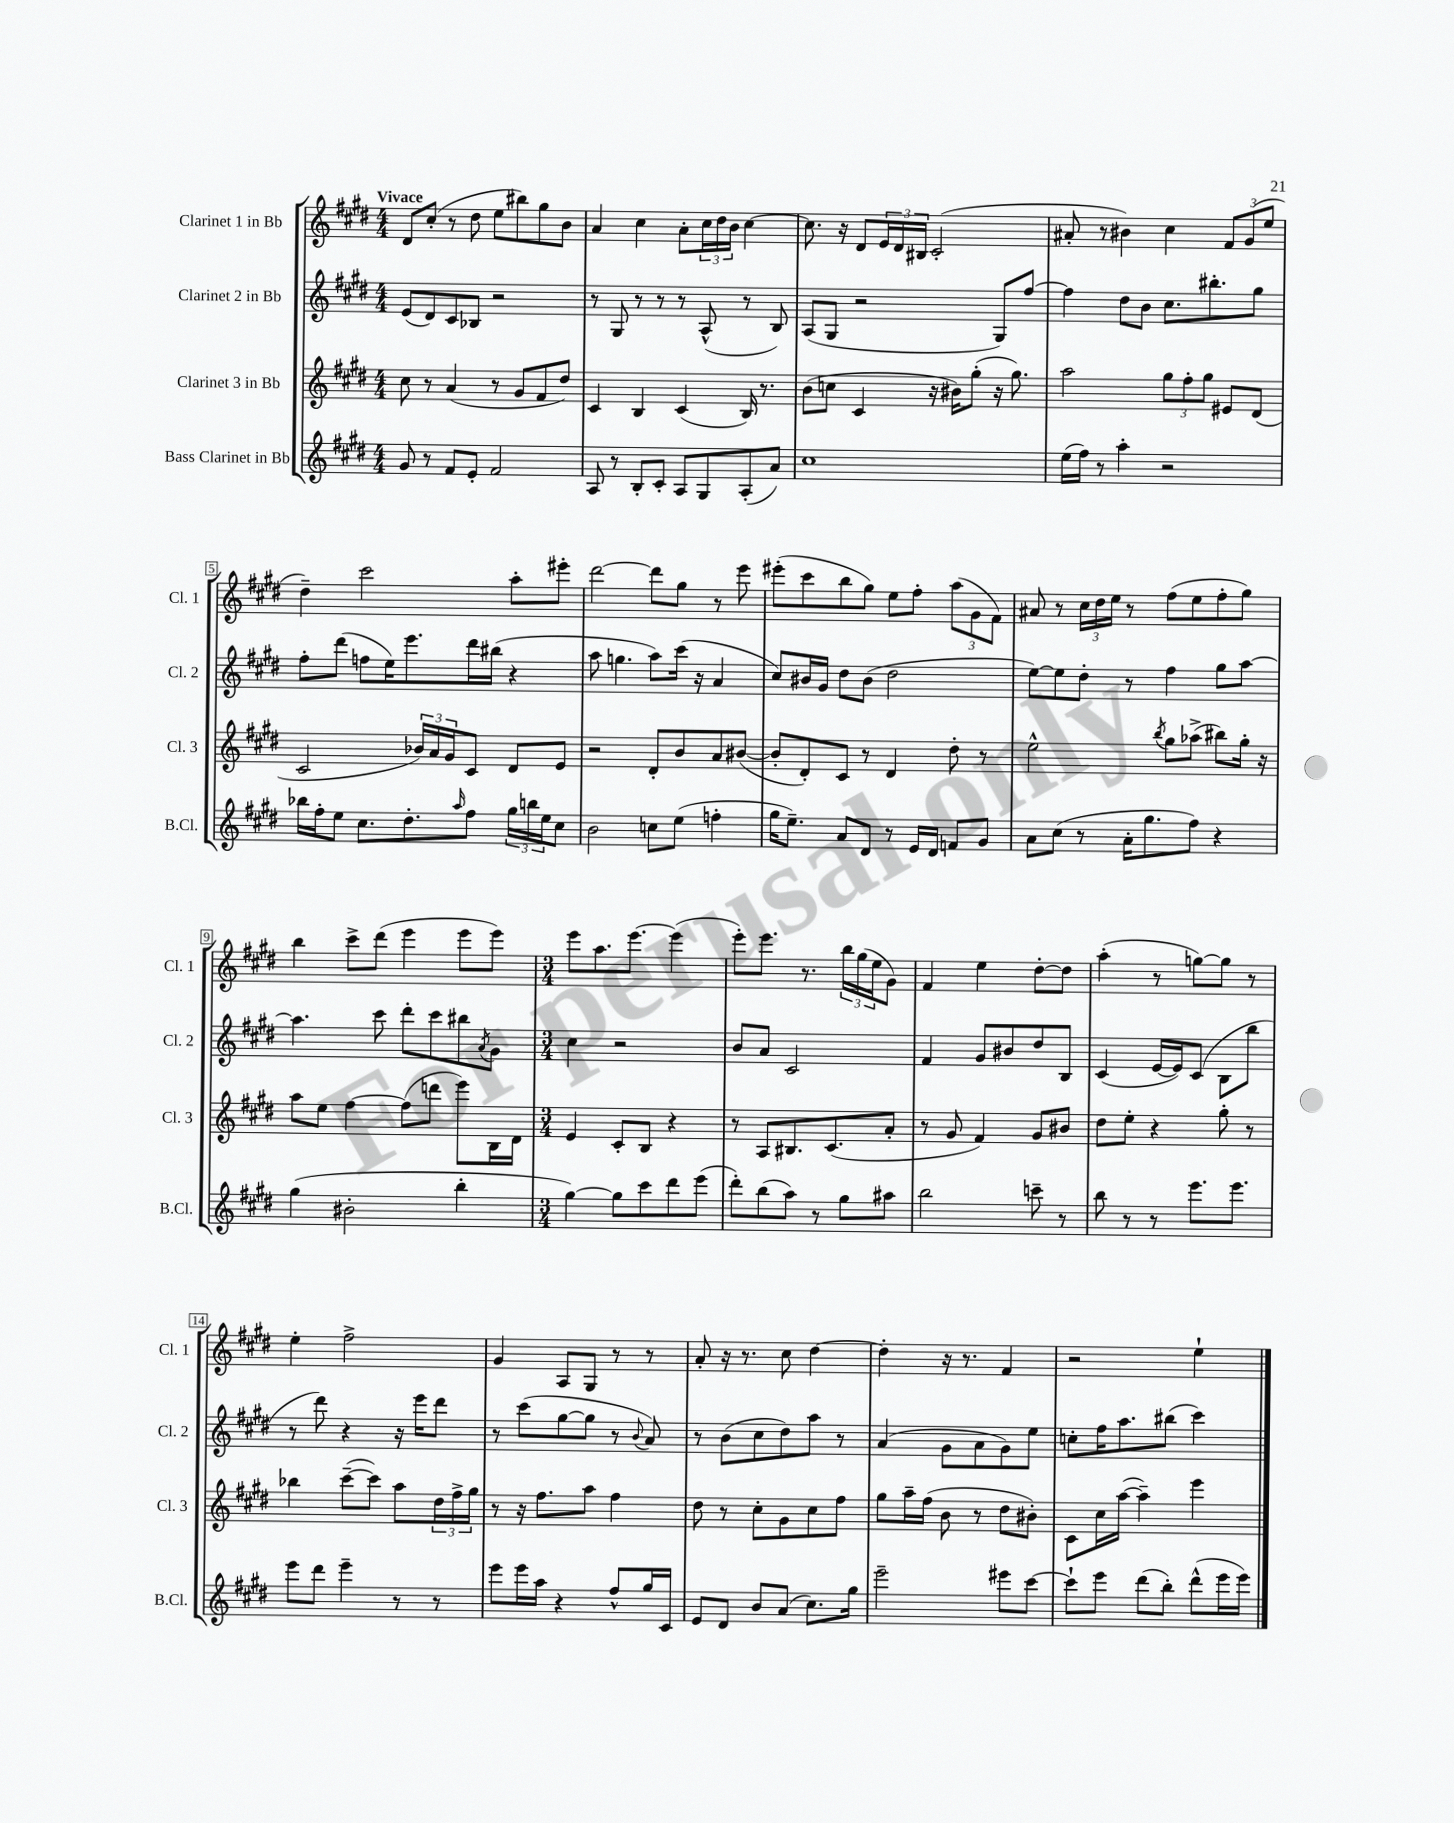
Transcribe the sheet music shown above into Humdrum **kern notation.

**kern	**kern	**kern	**kern
*staff4	*staff3	*staff2	*staff1
*clefG2	*clefG2	*clefG2	*clefG2
*k[f#c#g#d#]	*k[f#c#g#d#]	*k[f#c#g#d#]	*k[f#c#g#d#]
*M4/4	*M4/4	*M4/4	*M4/4
8g#/	8cc#\	(8e/L	8d#/L
8r	8r	8d#/)	(8cc#'/J
8f#/L	(4a/	8c#/	8r
8e'/J	.	8B-/J	8dd#\
2f#/	8r	2r	8ee\L
.	8g#/L	.	8bb#\)
.	8f#/	.	8gg#\
.	8dd#/J)	.	8b\J
=	=	=	=
8A/	4c#/	8r	4a/
8r	.	8G#/	.
8B'/L	4B/	8r	4cc#\
8c#'/J	.	8r	.
8A/L	(4c#/	8r	8a'\L
8G#/	.	(8A^^/	24cc#\L
.	.	.	24dd#\
.	.	.	24b\JJ
(8A'/	16B/)	8r	[4cc#\
.	8.r	.	.
8a/J)	.	8B/)	.
=	=	=	=
1cc#	(8b\L	(8A/L	8.cc#\]
.	8cc\J	8G#/J	.
.	.	.	16r
.	4c#/	2r	8d#/L
.	.	.	24e/L
.	.	.	24d#/
.	.	.	24B#/JJ
.	16r	.	(2c#'/
.	16b#\LK)	.	.
.	(8gg#'\J	.	.
.	16r	8G#/L)	.
.	8.gg#\)	.	.
.	.	[8ff#/J	.
=	=	=	=
(16ee\LL	2aa\	4ff#\]	8a#'/
16ff#\JJ)	.	.	.
8r	.	.	8r
4aa'\	.	8dd#\L	4b#\)
.	.	8b\J	.
2r	12gg#\L	8.cc#\L	4cc#\
.	12ff#'\	.	.
.	12gg#\J	.	.
.	.	8.bb#'\	.
.	8e#/L	.	12f#/L
.	.	.	(12g#/
.	(8d#/J	8gg#\J	.
.	.	.	12ee/J
=	=	=	=
16bb-\LL	2c#/	8ff#'\L	4dd#~\)
16ff#'\J	.	.	.
8ee\J	.	(8ddd#\J	.
8.cc#\L	.	8ff\L	2ccc#\
.	.	16ee\K)	.
8.dd#'\	.	8.eee\	.
.	24b-/LL)	.	.
.	24a/	.	.
.	24g#/J	.	.
16qqaa/	.	.	.
8ff#\J	8c#/J	16ddd#\L	.
.	.	(16bb#\JJ	.
24gg#\LL	8d#/L	4r	8aa'\L
24bb\	.	.	.
24ee\J	.	.	.
8cc#\J	8e/J	.	8eee#'\J
=	=	=	=
2b\	2r	8aa\	[2ddd#\
.	.	4.gg\	.
8cc\L	8d#'/L	8aa\L)	8ddd#\]L
(8ee\J	8b/	(16ccc#\Jk	8gg#\J
.	.	16r	.
4ff'\	8a/	4a/	8r
.	([8b#/J	.	8eee\
=	=	=	=
16gg#\LK	8b#'/]L	8cc#/L)	(8eee#'\L
8.ee~\J)	.	.	.
.	8d#'/)	16b#/L	8ccc#\
.	.	16g#/JJ	.
8a/L	8c#/J	8dd#\L	8bb\
8d#/J	8r	(8b#\J	8gg#\J)
8r	4d#/	2dd#\	8ee\L
16e/LL	.	.	8ff#'\J
16d#/JJ	.	.	.
8f/L	8dd#'\	.	(12aa\L
.	.	.	12g#\
8g#/J	8r	.	.
.	.	.	12f#\J)
=	=	=	=
8a\L	2ee^^\	[8ee\L)	8a#/
(8cc#\J	.	8ee\]	8r
8r	.	8dd#'\J	24cc#\LL
.	.	.	24dd#\
.	.	.	24ee\JJ
16a'\LK	.	8r	8r
8.gg#\	.	.	.
.	8qbb/	.	.
.	8gg#\L	4ff#\	(8ff#\L
8ff#\J)	(8aa-^\J	.	8ee\
4r	8bb#\L)	8gg#\L	8ff#'\
.	16gg#'\Jk	[8aa\J	8gg#\J)
.	16r	.	.
=	=	=	=
(4gg#\	8aa\L	4.aa\]	4bb\
.	8ee\J	.	.
2b#'\	[4ff#\	.	8ccc#^\L
.	.	8ccc#\	(8ddd#\J
.	(8ff#\]L	8ddd#'\L	4eee\
.	8ddd\J	8ccc#\	.
4bb'\	8eee\L)	8bb#\	8eee\L
.	.	8qa/	.
.	16B\L	8g#\J	8eee\J)
.	16d#\JJ	.	.
=	=	=	=
*M3/4	*M3/4	*M3/4	*M3/4
[4gg#\)	4e/	4cc#\	8eee\L
.	.	.	8.aa\
8gg#\]L	8c#'/L	2r	.
.	.	.	[8.eee\J
8ccc#\	8B/J	.	.
8ddd#\	4r	.	(4eee\]
(8eee\J	.	.	.
=	=	=	=
8ddd#'\L)	8r	8b/L	8eee'\L)
(8bb\	8A/L	8a/J	8.eee\J
8aa\J)	8.B#/	2c#/	.
.	.	.	8.r
8r	.	.	.
.	(8.c#/	.	.
8gg#\L	.	.	24bb\LL
.	.	.	(24gg#\
.	.	.	24ee\J
8aa#\J	8a'/J	.	8g#\J)
=	=	=	=
2bb\	8r	4f#/	4f#/
.	8g#/	.	.
.	4f#/)	8g#/L	4ee\
.	.	8b#/	.
8ccc~\	8g#/L	8dd#/	[8dd#'\L
8r	8b#/J	8B/J	8dd#\]J
=	=	=	=
8bb\	8dd#\L	(4c#/	(4aa'\
8r	8ee'\J	.	.
8r	4r	[16e/LL	8r
.	.	16e/]J)	.
8.eee\L	.	(8c#/J	[8gg\L)
.	8gg#'\	8B\L	8gg\]J
8.eee\J	.	.	.
.	8r	8bb\J	8r
=	=	=	=
8eee\L	4bb-\	8r	4ee'\
8ddd#\J	.	8ddd#\)	.
4eee~\	([8ccc#~\L	4r	2ff#^\
.	8ccc#\]J)	.	.
8r	8aa\L	16r	.
.	.	16eee\LK	.
8r	24dd#\L	8ddd#\J	.
.	24ff#^\	.	.
.	24gg#\JJ	.	.
=	=	=	=
8eee\L	8r	8r	4g#/
16eee\L	16r	(8ccc#\L	.
16aa\JJ	8.ff#\L	.	.
4r	.	[8gg#\	8A/L
.	8aa\J	8gg#\]J	8G#/J
8ff#^^/L	4ff#\	8r	8r
.	.	8qqb/	.
16gg#/L	.	8a/)	8r
16c#/JJ	.	.	.
=	=	=	=
8e/L	8dd#\	8r	8a'/
8d#/J	8r	(8b\L	16r
.	.	.	8.r
8b/L	8cc#'\L	8cc#\	.
(8a/J	8g#\	8dd#\)	8cc#\
8.cc#\L)	8cc#\	8aa\J	[4dd#\
.	8ff#\J	8r	.
16gg#\Jk	.	.	.
=	=	=	=
2eee~\	8gg#\L	(4a/	4dd#'\]
.	16aa~\L	.	.
.	(16ff#\JJ	.	.
.	8b\	8g#\L	16r
.	.	.	8.r
.	8r	8a\	.
8eee#\L	8dd#\L	8g#\)	4f#/
[8ccc#\J	8b#'\J)	8ee\J	.
=	=	=	=
8ccc#`\]L	8c#\L	8cc'\L	2r
8eee\J	16cc#\L	16ff#\K	.
.	([16aa\JJ	8.aa\	.
(8ddd#\L	4aa~\])	.	.
8bb'\J)	.	(8bb#\J	.
(8ddd#^^\L	4eee\	4ccc#\)	4ee`\
16eee\L	.	.	.
16eee\JJ)	.	.	.
==	==	==	==
*-	*-	*-	*-
